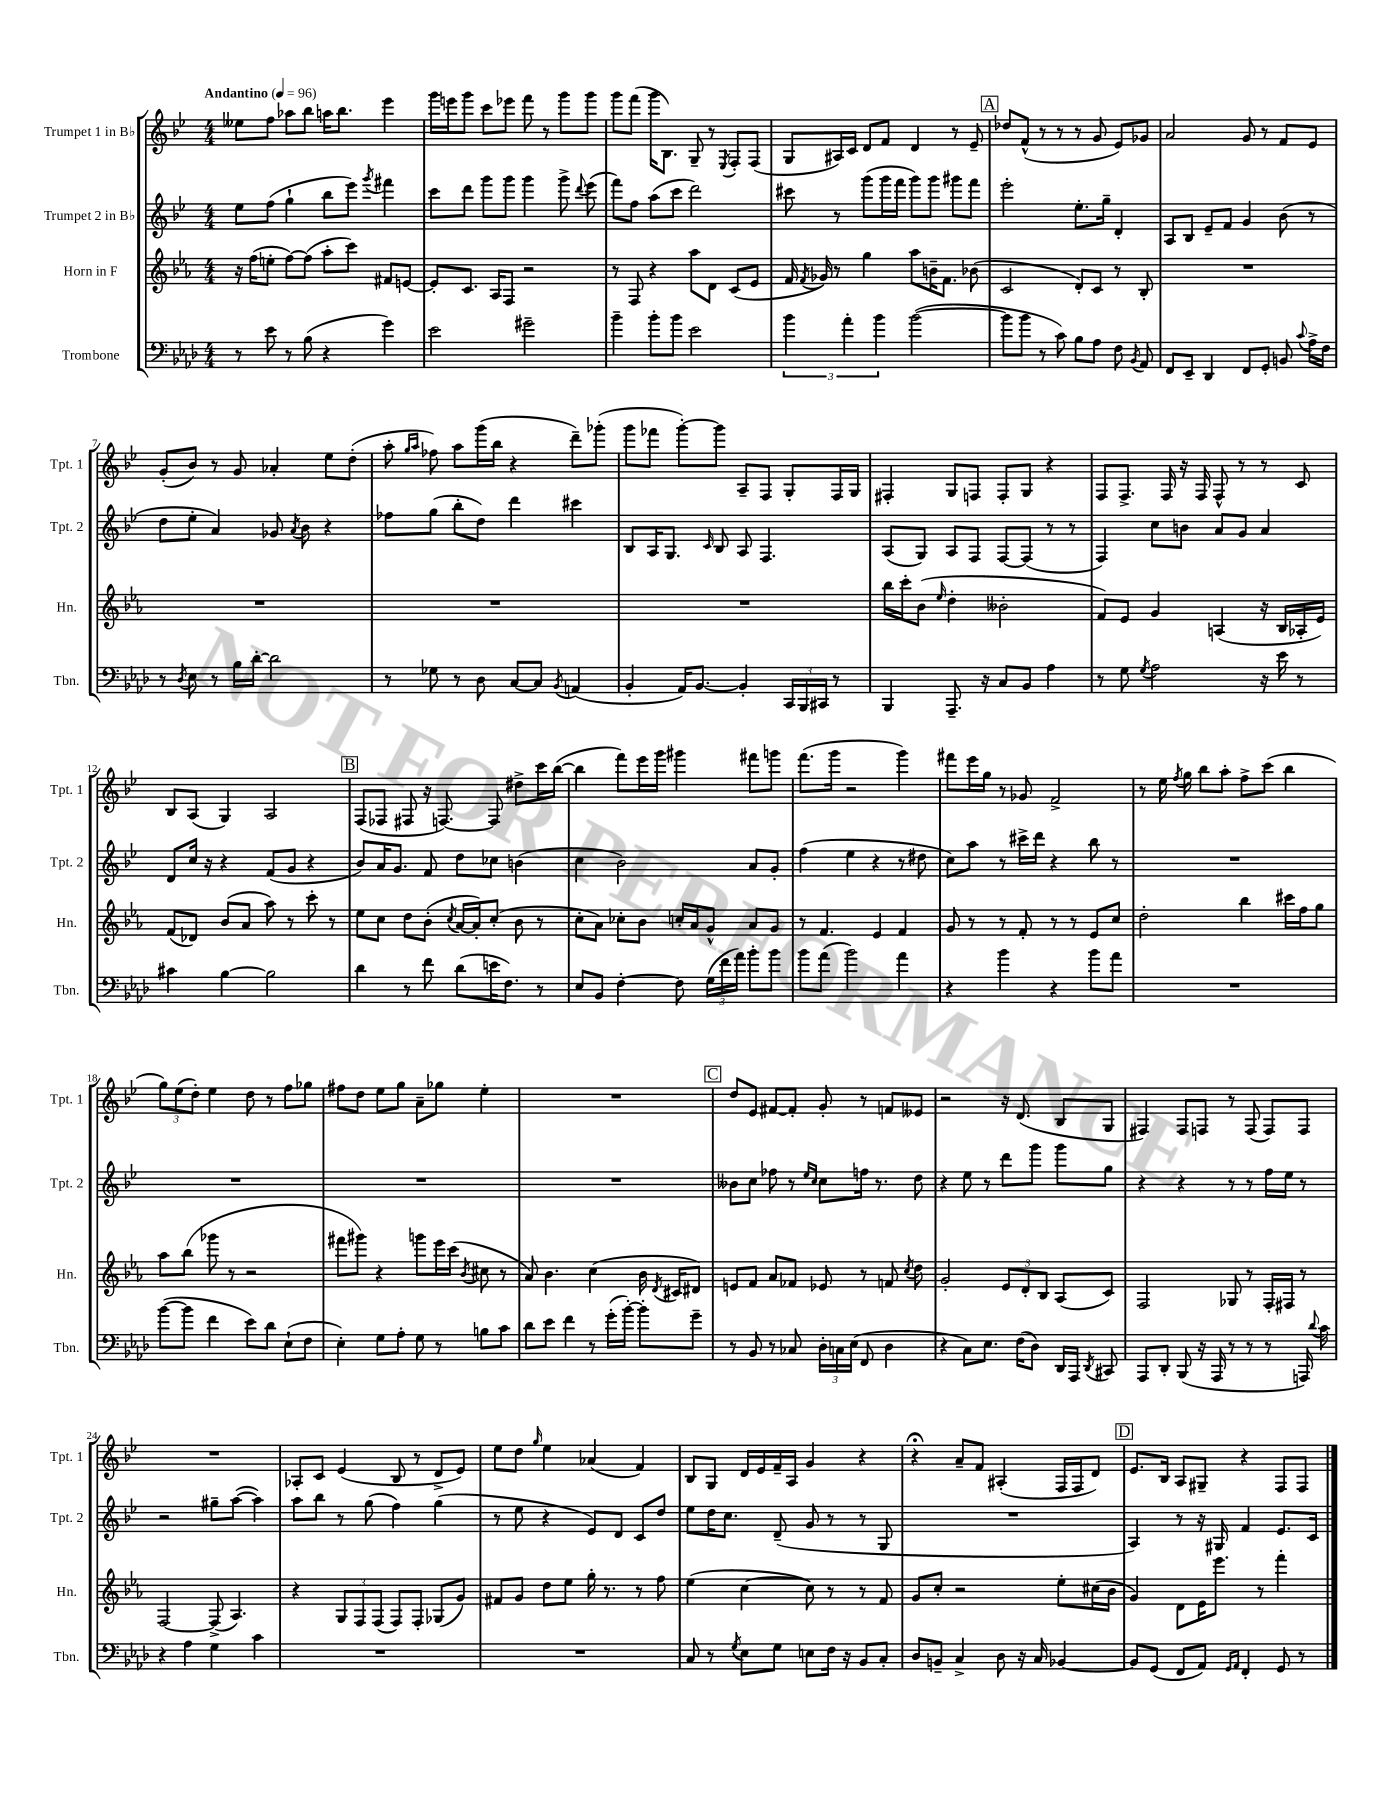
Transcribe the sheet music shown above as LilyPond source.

<<
\new StaffGroup <<
\new Staff = "s0" \with { instrumentName = "Trumpet 1 in Bb" shortInstrumentName = "Tpt. 1" } {
    \clef treble \key bes \major \numericTimeSignature \time 4/4 \tempo "Andantino" 4 = 96
    \autoBeamOff eeses''8[ f''8] aes''8[ bes''8] a''16[ bes''8.] ees'''4 |
    g'''16[ e'''16 g'''8] c'''8[ ees'''8] f'''8 r8 g'''8[ g'''8] |
    g'''8[ f'''8]( g'''16[ bes8.]) g8-- r8 \acciaccatura { ees8 } f8[-. f8]( |
    g8[ ais16) c'16] d'8[ f'8] d'4 r8 ees'8-- |
    \mark \markup { \box "A" } des''8[ f'8]-^( r8 r8 r8 g'8 ees'8[) ges'8] |
    a'2 g'8 r8 f'8[ ees'8] |
    g'8[-.( bes'8]) r8 g'8 aes'4-. ees''8[ d''8]-.( |
    a''8-. \grace { g''16[ a''16] } fes''8) a''8[ g'''16( bes''16] r4 d'''8[--) ges'''8]-.( |
    g'''8[ fes'''8] g'''8[~-.) g'''8] a8[-- f8] g8[-. f16 g16] |
    fis4-. g8[ f8] f8[-. g8] r4 |
    f8[ f8.]-> f16 r16 f16 f8-^ r8 r8 c'8 |
    bes8[ a8]( g4) a2 |
    \mark \markup { \box "B" } f8[( fes8] fis8 r16 f8.~) f8 dis''8[-> c'''16 bes''16]~( |
    bes''4 f'''8[) ees'''16 g'''16] gis'''4 fis'''8[ g'''8] |
    f'''8.[( g'''16] r2 g'''4) |
    fis'''8[ ees'''16 g''16] r8 ges'8 f'2-> |
    r8 ees''16 \acciaccatura { f''8 } g''16 bes''8[ a''8]-. f''8[-> c'''8]( bes''4 |
    \tuplet 3/2 { g''8[) ees''8( d''8]-.) } ees''4 d''8 r8 f''8[ ges''8] |
    fis''8[ d''8] ees''8[ g''8] a'8[-- ges''8] ees''4-. |
    R1 |
    \mark \markup { \box "C" } d''8[ ees'8] fis'8[~ fis'8]-. g'8-. r8 f'8[ eeses'8] |
    r2 r16 d'8.( bes8[ g8] |
    fis4) fis8[ f8] r8 f8( f8[) f8] |
    R1 |
    aes8[-. c'8] ees'4( bes8 r8 d'8[-> ees'8]) |
    ees''8[ d''8] \grace { g''16 } ees''4 aes'4( f'4) |
    bes8[ g8] d'16[ ees'16 f'16-- a16] g'4 r4 |
    r4\fermata a'8[-- f'8] ais4-.( f16[ f16 d'8]) |
    \mark \markup { \box "D" } ees'8.[ bes16] a8[ gis8]-- r4 f8[ f8] \bar "|." |
}
\new Staff = "s1" \with { instrumentName = "Trumpet 2 in Bb" shortInstrumentName = "Tpt. 2" } {
    \clef treble \key bes \major \numericTimeSignature \time 4/4
    \autoBeamOff ees''8[ f''8]( g''4-! bes''8[ ees'''8]) \acciaccatura { g'''8 } fis'''4 |
    c'''8[ d'''8] g'''8[ g'''8] g'''4 g'''8-> \appoggiatura { d'''8 } ees'''8( |
    f'''8[) f''8] a''8[( c'''8] d'''2) |
    cis'''8 r8 g'''8[( g'''16 f'''16] g'''8[) g'''8] gis'''8[ f'''8] |
    \mark \markup { \box "A" } ees'''2-. ees''8.[-. g''16]-- d'4-. |
    a8[ bes8] ees'8[-- f'8] g'4 bes'8( r8 |
    d''8[ ees''8]-. a'4) ges'8 \acciaccatura { a'8 } bes'8 r4 |
    fes''8[ g''8]( bes''8[-. d''8]) d'''4 cis'''4 |
    bes8[ a16 g8.] \grace { c'16 } bes8 a8 f4. |
    a8[( g8]) a8[ f8] f8[~ f8]( r8 r8 |
    f4) c''8[ b'8] a'8[ g'8] a'4 |
    d'8[ c''16] r16 r4 f'8[( g'8] r4 |
    \mark \markup { \box "B" } bes'8[) a'16 g'8.] f'8 d''8[ ces''8] b'4( |
    c''4 bes'2) a'8[ g'8]-. |
    f''4( ees''4 r4 r8 dis''8 |
    c''8[) a''8] r8 cis'''16[-> d'''16] r4 bes''8 r8 |
    R1 |
    R1 |
    R1 |
    R1 |
    \mark \markup { \box "C" } beses'8[ c''8] fes''8 r8 \grace { ees''16[ c''16] } c''8[ f''16] r8. d''8 |
    r4 ees''8 r8 d'''8[ g'''8] g'''8[ g''8] |
    r4 r4 r8 r8 f''16[ ees''16] r8 |
    r2 gis''8[-- a''8]~( a''4) |
    a''8[ bes''8] r8 g''8( f''4) g''4( |
    r8 ees''8 r4 ees'8[) d'8] c'8[ d''8] |
    ees''8[ d''16 c''8.] d'8--( g'8 r8 r8 g8 |
    R1 |
    \mark \markup { \box "D" } a4) r8 r16 gis16 f'4 ees'8.[ c'16] \bar "|." |
}
\new Staff = "s2" \with { instrumentName = "Horn in F" shortInstrumentName = "Hn." } {
    \clef treble \key ees \major \numericTimeSignature \time 4/4
    \autoBeamOff r16 f''16[( e''8]-. f''8[~) f''8]( aes''8[-. c'''8]) fis'8[ e'8]~ |
    e'8[-. c'8.] aes16[ f8] r2 |
    r8 f8 r4 aes''8[ d'8] c'8[( ees'8] |
    f'16 \acciaccatura { f'8 } ges'16) r8 g''4 aes''8[ b'16-- f'8.] bes'8( |
    \mark \markup { \box "A" } c'2 d'8[-.) c'8] r8 bes8-. |
    R1 |
    R1 |
    R1 |
    R1 |
    bes''16[ c'''16-. bes'8]( \grace { ees''16 } d''4-. beses'2-. |
    f'8[) ees'8] g'4 a4( r16 bes16[ aes16-. ees'16]) |
    f'8[( des'8]) bes'8[( aes'8] aes''8) r8 c'''8-. r8 |
    \mark \markup { \box "B" } ees''8[ c''8] d''8[ bes'8]-.( \acciaccatura { c''8 } aes'16[~ aes'16-.) c''8]-.( bes'8 r8 |
    c''8[-. aes'8]) ces''8[-. bes'8] c''16[-. aes'16 g'8]-^ aes'8[ g'8] |
    r8 f'4. ees'4 f'4 |
    g'8 r8 r8 f'8-. r8 r8 ees'8[ c''8] |
    d''2-. bes''4 cis'''16[ f''16 g''8] |
    aes''8[ bes''8]( ges'''8 r8 r2 |
    fis'''8[ gis'''8]) r4 g'''8[ ees'''16 c'''16]( \acciaccatura { bes'8 } cis''8 r8 |
    aes'8) bes'4. c''4( bes'16 \acciaccatura { d'8 } cis'16[ dis'8]) |
    \mark \markup { \box "C" } e'8[ f'8] aes'8[ fes'8] ees'8 r8 f'8 \acciaccatura { c''8 } d''8 |
    g'2-. \tuplet 3/2 { ees'8[ d'8-. bes8] } aes8[( c'8]) |
    f2 ges8 r8 f16[-. fis16] r8 |
    f2~ f8->( aes4.) |
    r4 \tuplet 3/2 { g8[ f8 f8]( } f8[) f8]-. ges8[( g'8]) |
    fis'8[ g'8] d''8[ ees''8] g''16-. r8. r8 f''8 |
    ees''4( c''4~ c''8) r8 r8 f'8 |
    g'8[ c''8]-. r2 ees''8[-. cis''16( bes'16] |
    \mark \markup { \box "D" } g'4) d'8[ ees'16 ees'''8.] r8 f'''4-. \bar "|." |
}
\new Staff = "s3" \with { instrumentName = "Trombone" shortInstrumentName = "Tbn." } {
    \clef bass \key aes \major \numericTimeSignature \time 4/4
    \autoBeamOff r8 ees'8 r8 bes8( r4 g'4) |
    ees'2 gis'2-- |
    bes'4-- bes'8[-. bes'8] ees'2 |
    \tuplet 3/2 { bes'4 aes'4-. bes'4 } bes'2~( |
    \mark \markup { \box "A" } bes'8[ bes'8] r8 c'8) bes8[ aes8] f8 \acciaccatura { bes,8 } aes,8 |
    f,8[ ees,8]-- des,4 f,8[ g,8]-. b,8 \appoggiatura { c'8 } aes16[-> f16] |
    r8 \acciaccatura { des8 } ees8 r8 bes16[ des'16]~-. des'2 |
    r8 ges8 r8 des8 c8[~ c8] \acciaccatura { bes,8 } a,4( |
    bes,4-. aes,16[) bes,8.]~ bes,4-. \tuplet 3/2 { c,16[ bes,,16 cis,16] } r8 |
    bes,,4 aes,,8.-- r16 c8[ bes,8] aes4 |
    r8 g8 \acciaccatura { g8 } aes2 r16 ees'16 r8 |
    cis'4 bes4~ bes2 |
    \mark \markup { \box "B" } des'4 r8 f'8 des'8[( e'16 f8.]) r8 |
    ees8[ bes,8] f4~-. f8 \tuplet 3/2 { g16[( f'16 aes'16]) } bes'8[-. bes'8] |
    bes'8[ aes'8]( bes'2) aes'4 |
    r4 bes'4 r4 bes'8[ aes'8] |
    R1 |
    bes'8[~( bes'8] f'4 ees'8[) des'8] ees8[-!( f8] |
    ees4-.) g8[ aes8]-. g8 r8 b8[ c'8] |
    des'8[ ees'8] f'4 r8 g'16[-.( bes'16]~-.) bes'8[-. g'8]-- |
    \mark \markup { \box "C" } r8 bes,8 r8 ces8 \tuplet 3/2 { des16[-. c16 ees16]( } f,8 des4 |
    r4 c8[) ees8.] f16[( des8]) des,16[ aes,,16] \acciaccatura { des,8 } cis,8 |
    aes,,8[ des,8]-. bes,,8( r16 aes,,16 r8 r8 r8 a,,16) \appoggiatura { des'8 } c'16 |
    r4 aes4 g4 c'4 |
    R1 |
    R1 |
    c8 r8 \acciaccatura { g8 } ees8[ g8] e8[ f16] r16 bes,8[ c8]-. |
    des8[ b,8]-- c4-> des8 r16 c16 bes,4~ |
    \mark \markup { \box "D" } bes,8[ g,8]( f,8[ aes,8]) \grace { g,16[ aes,16] } f,4-. g,8 r8 \bar "|." |
}
>>
>>
